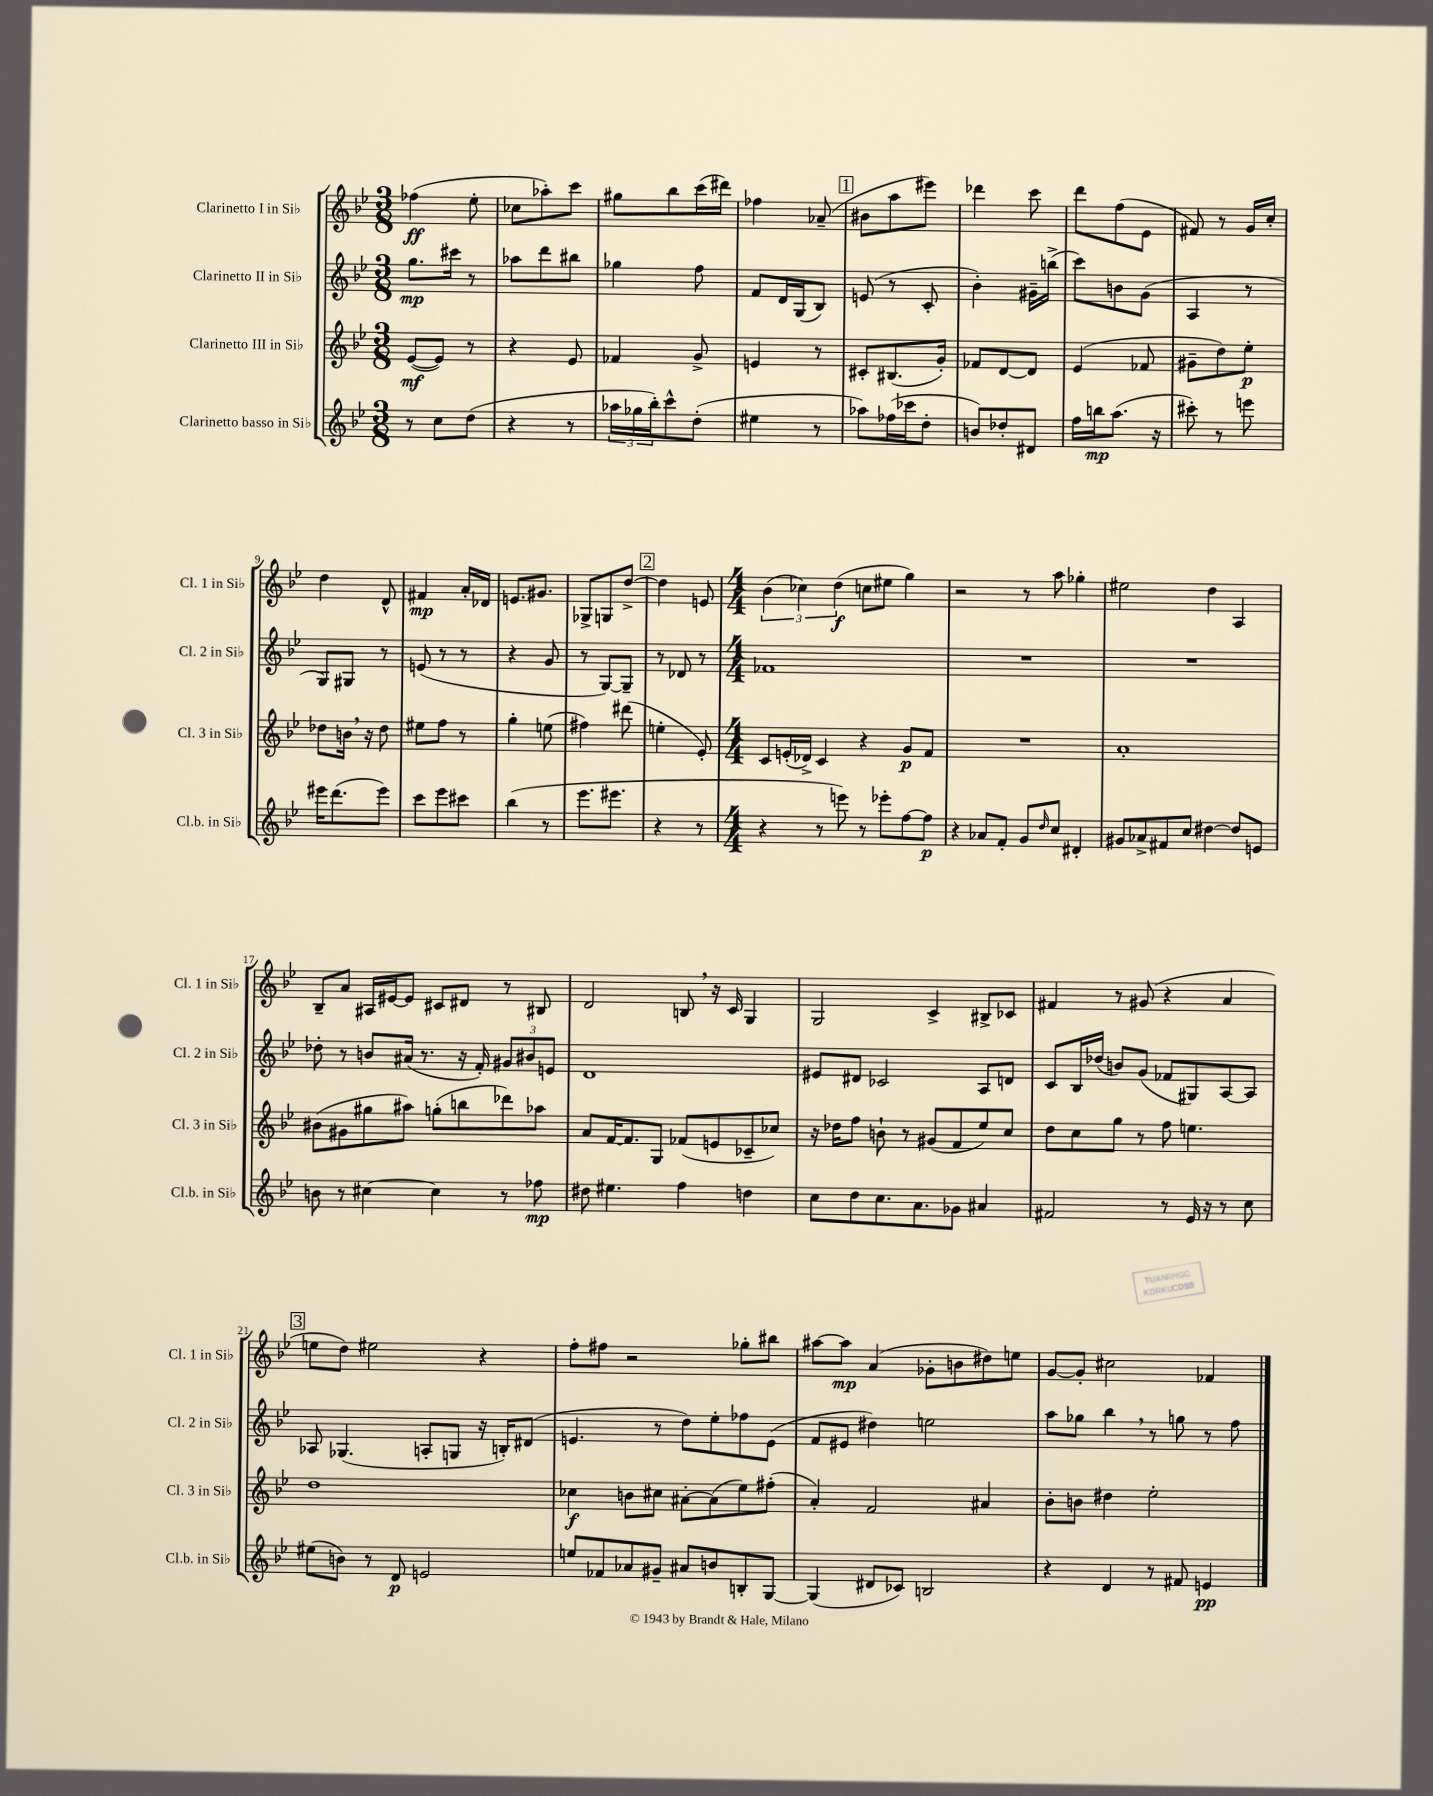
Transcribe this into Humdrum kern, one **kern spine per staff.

**kern	**kern	**kern	**kern
*staff4	*staff3	*staff2	*staff1
*clefG2	*clefG2	*clefG2	*clefG2
*k[b-e-]	*k[b-e-]	*k[b-e-]	*k[b-e-]
*M3/8	*M3/8	*M3/8	*M3/8
8r	([8e-	8.gg	(4ff-
8cc	8e-])	.	.
.	.	16ccc#	.
(8dd	8r	8r	8ee-'
=	=	=	=
4r	4r	8aa-	8cc-
.	.	8ddd	8aa-')
8r	8e-	8bb#	8ccc
=	=	=	=
24aa-	4f-	4gg-	8gg#
24gg-	.	.	.
24bb-')	.	.	.
8ccc^^	.	.	8bb-
(8dd'	8g^	8ff	(16ccc
.	.	.	16ddd#)
=	=	=	=
4ee#	4e	8f	4ff-
.	.	16d	.
.	.	(16G	.
8r	8r	8B-)	(8a-~
=	=	=	=
8aa-)	8c#'	(8e	8b#
(16ff-	(8.B#	8r	8aa
16ccc-	.	.	.
8dd'	.	8c'	8eee#)
.	16g')	.	.
=	=	=	=
8b)	8f-	4b-')	4ddd-
8dd-'	[8d	.	.
8d#	8d]	16g#~	8ccc
.	.	(16bb^	.
=	=	=	=
16ff	(4e-	8ccc)	8ddd
16bb	.	.	.
(8.aa	.	8b	(8ff
.	8f-	(8g	8e-
16r	.	.	.
=	=	=	=
8ccc#')	8g#~	4A	8f#)
8r	8dd)	.	8r
8eee	8ee-'	8r	16g
.	.	.	16cc'
=	=	=	=
16eee#	8dd-	8G)	4dd
(8.ddd	.	.	.
.	16b	8G#	.
.	16r	.	.
8eee#)	8dd-	8r	8d^^
=	=	=	=
8ccc	8ee#	(8e	4f#
8eee-	8ff	8r	.
8ccc#	8r	8r	16a'
.	.	.	16d-
=	=	=	=
(4bb-	4gg'	4r	8.e
.	.	.	8.g#
8r	(8ee	8g	.
=	=	=	=
8.eee-	4ff#)	8r	8G-^
.	.	[8G)	8G
8.eee#	.	.	.
.	(8ddd#	8G~]	[8dd^
=	=	=	=
4r	4ee'	8r	4dd]
.	.	8d-	.
8r	8e-')	8r	8e
=	=	=	=
*M4/4	*M4/4	*M4/4	*M4/4
4r	8c	1f-	(6b-
.	(16e'	.	.
.	.	.	6cc-)
.	16d-^)	.	.
8r	4c	.	.
.	.	.	(6dd
8eee)	.	.	.
8r	4r	.	8cc
8eee-'	.	.	8ee#
[8ff	8g	.	4gg)
8ff]	8f	.	.
=	=	=	=
4r	1r	1r	2r
8a-	.	.	.
8f'	.	.	.
8g	.	.	8r
16qqdd	.	.	.
8cc	.	.	8aa
4d#'	.	.	4gg-'
=	=	=	=
8g#	1a'	1r	2ee#
8a-^	.	.	.
8f#	.	.	.
8cc	.	.	.
[4dd#	.	.	4dd
8dd#]	.	.	4A
8e	.	.	.
=	=	=	=
8b	(8b#	8dd-'	8B-~
8r	8g#	8r	8a
[4cc#	8gg#	8b	16A#
.	.	.	[16e#
.	8aa#)	(16a#	8e#]
.	.	8.r	.
4cc#]	(8gg'	.	8c#
.	8bb	16r	8d#
.	.	16f')	.
8r	8ddd-)	12g#	8r
.	.	12b#	.
8ff-	8aa-	.	8B#
.	.	12e	.
=	=	=	=
8dd#	8a	1d	2d
4.ee#	[16f	.	.
.	8.f]	.	.
.	8G	.	.
4ff	(8f-	.	8B
.	8e	.	16r
.	.	.	16c
4dd	8c-~	.	4G
.	8cc-)	.	.
=	=	=	=
8cc	16r	8e#	2G
.	16dd-	.	.
8dd	8ff	8d#	.
8.cc	8b`	2c-	.
.	8r	.	.
8.a	.	.	.
.	(8g#	.	4c^
8g-	8f	.	.
4a#	8ee-)	8A	8B#^
.	8cc	8d	8c-
=	=	=	=
2f#	8dd	8c	4f#
.	8cc	16B-	.
.	.	(16dd-	.
.	8gg	8b)	8r
.	8r	(8g	(8g#
8r	8ff	8f-	4r
16e-	4.ee	8G#)	.
16r	.	.	.
8r	.	[8A	4a
8cc	.	8A]	.
=	=	=	=
(8ee#	1dd	8A-	8ee
8b)	.	(4.G-	8dd)
8r	.	.	2ee#
8d	.	.	.
2e	.	8A'	.
.	.	8G	.
.	.	16r	4r
.	.	16B')	.
.	.	(8d#	.
=	=	=	=
8ee	4cc-	4.e	8ff'
8f-	.	.	8ff#
8a-	8b	.	2r
8g#~	8cc#	8r	.
8a#	[8a#'	8dd)	.
8b	(8a#]	8ee-'	.
8B'	8ee-)	8ff-	8gg-'
[8G	(8ff#'	(8e	8bb#
=	=	=	=
(4G]	4a')	8f	[8aa#
.	.	8e#	8aa#]
8d#	2f	4dd#)	(4a
8c-)	.	.	.
2B	.	2ee	8g-'
.	.	.	8b
.	4a#	.	8dd#)
.	.	.	8ee
=	=	=	=
4r	8b-'	8aa	[8g
.	8b	8gg-	8g']
4d	4dd#	4bb-	2cc#
8r	2ee-'	8r	.
8f#	.	8gg	.
4e	.	8r	4f-
.	.	8ff	.
==	==	==	==
*-	*-	*-	*-
